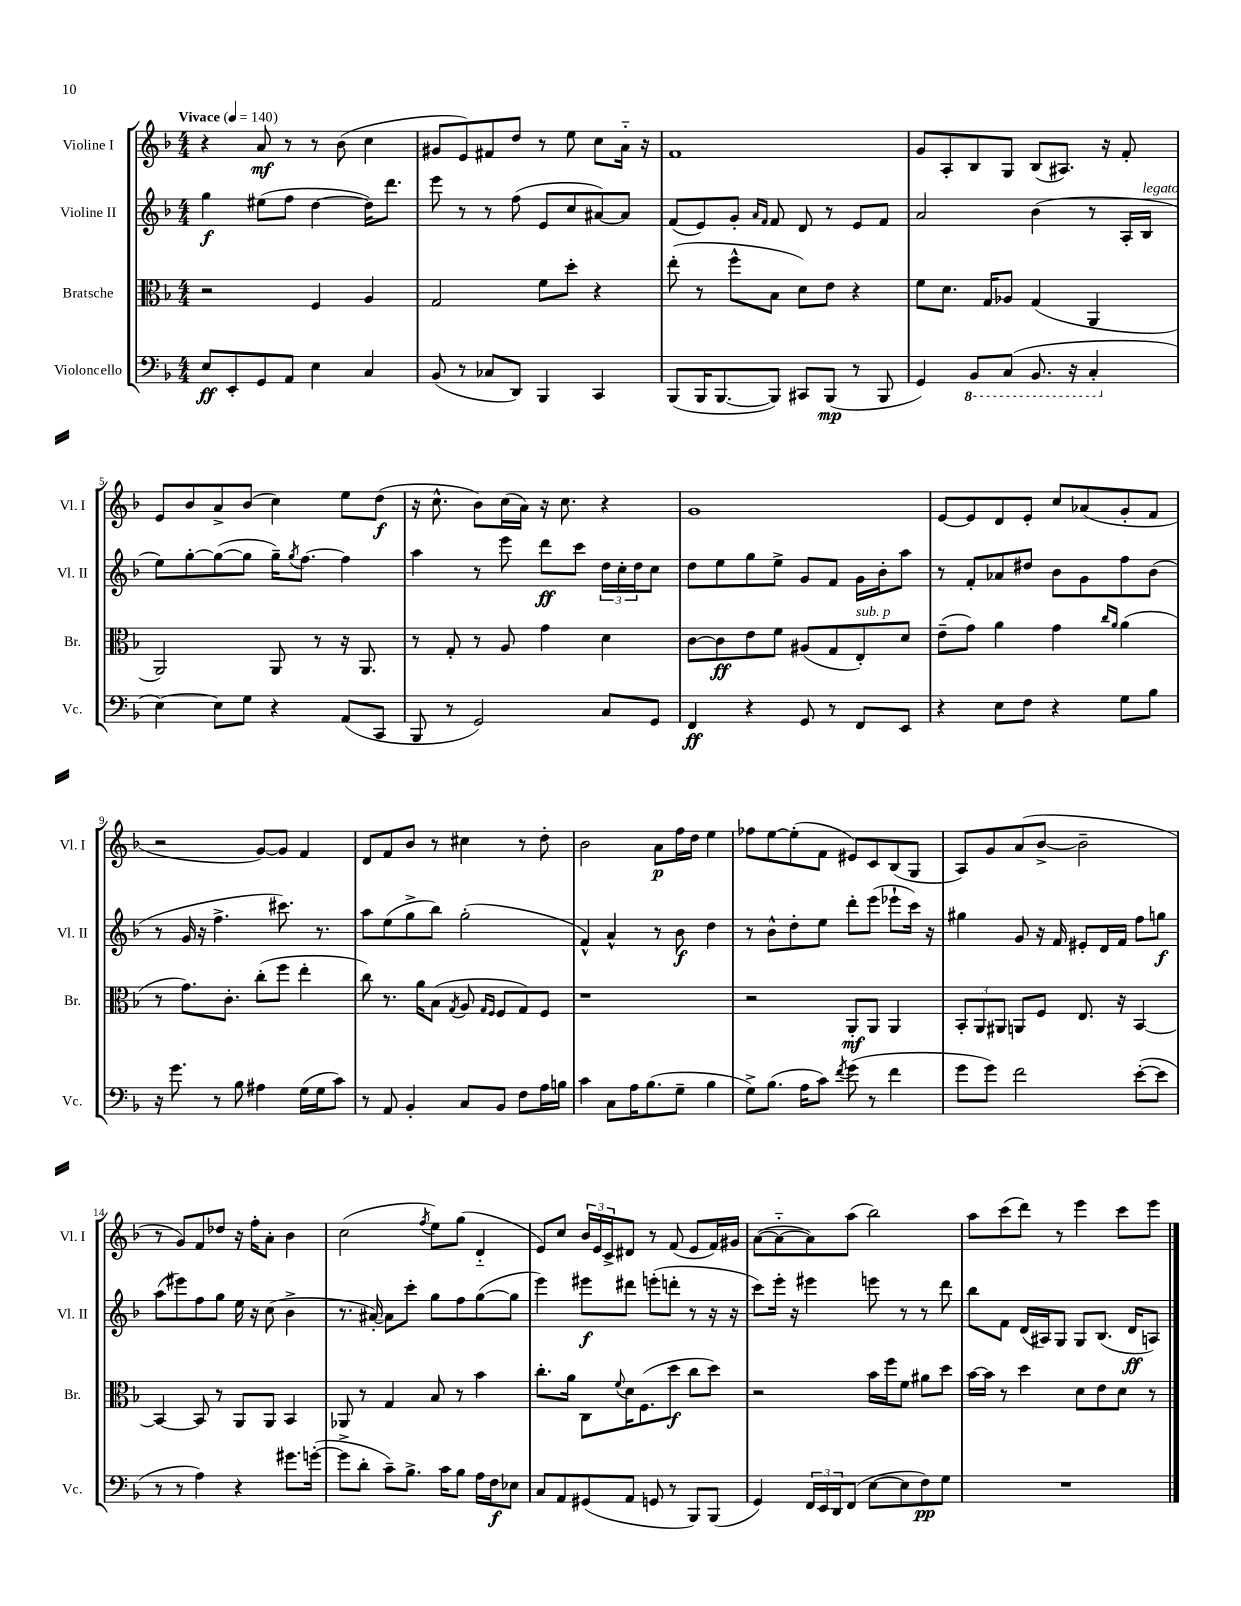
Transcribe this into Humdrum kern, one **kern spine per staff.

**kern	**kern	**kern	**kern
*staff4	*staff3	*staff2	*staff1
*clefF4	*clefC3	*clefG2	*clefG2
*k[b-]	*k[b-]	*k[b-]	*k[b-]
*M4/4	*M4/4	*M4/4	*M4/4
*MM140	*MM140	*MM140	*MM140
8E	2r	4gg	4r
8EE'	.	.	.
8GG	.	(8ee#	8a
8AA	.	8ff	8r
4E	4F	[4dd	8r
.	.	.	(8b-
4C	4A	16dd])	4cc
.	.	8.ddd	.
=	=	=	=
(8BB-	2G	8eee	8g#
8r	.	8r	8e)
8C-	.	8r	8f#
8DD)	.	(8ff	8dd
4BBB-	8f	8e	8r
.	8dd'	8cc	8ee
4CC	4r	[8a#)	8cc
.	.	8a#]	16a'~
.	.	.	16r
=	=	=	=
(8BBB-	(8ee'	(8f	1f
16BBB-	8r	8e)	.
[8.BBB-	.	.	.
.	8ff^^	8g'	.
.	.	16qqa	.
.	.	16qqf	.
8BBB-])	8B-	8f	.
8CC#	8d)	8d	.
(8BBB-	8e	8r	.
8r	4r	8e	.
8BBB-	.	8f	.
=	=	=	=
4GG)	8f	2a	8g
.	8.d	.	8A'
8BBB-	.	.	8B-
.	16G	.	.
(8CC	8A-	.	8G
8.BBB-	(4G	(4b-	(8B-
.	.	.	8.A#)
16r	.	.	.
4CC'	4AA	8r	.
.	.	.	16r
.	.	16A'	8f'
.	.	16B-	.
=	=	=	=
[4E)	2AA)	8ee)	8e
.	.	[8gg'	8b-
8E]	.	(8gg_	8a^
8G	.	8gg]	(8b-
4r	8AA	16gg~)	4cc)
.	.	8qgg	.
.	.	[8.ff	.
.	8r	.	.
(8AA	16r	4ff]	8ee
.	8.AA	.	.
8CC	.	.	(8dd
=	=	=	=
8BBB-	8r	4aa	16r
.	.	.	8.cc^^
8r	8G'	.	.
2GG)	8r	8r	8b-)
.	8A	8eee	(16cc
.	.	.	16a)
.	4g	8ddd	16r
.	.	.	8.cc
.	.	8ccc	.
8C	4d	24dd	4r
.	.	24cc'	.
.	.	24dd	.
8GG	.	8cc	.
=	=	=	=
4FF	[8c	8dd	1g
.	8c]	8ee	.
4r	8e	8gg	.
.	8f	8ee^	.
8GG	(8A#	8g	.
8r	8G	8f	.
8FF	8E')	16g	.
.	.	16b-'	.
8EE	8d	8aa	.
=	=	=	=
4r	(8e~	8r	[8e
.	8g)	8f'	8e]
8E	4a	8a-	8d
8F	.	8dd#	8e'
4r	4g	8b-	8cc
.	.	8g	(8a-
.	16qqcc	.	.
.	16qqa	.	.
8G	(4a	8ff	8g'
8B-	.	(8b-	8f
=	=	=	=
16r	8r	8r	2r
8.g	.	.	.
.	8.g)	16g	.
.	.	16r	.
8r	.	4.ff^	.
.	8.c'	.	.
8B-	.	.	.
4A#	(8cc'	.	[8g)
.	8ff	8.ccc#)	8g]
(16G	4ee'	.	4f
16G	.	8.r	.
8c)	.	.	.
=	=	=	=
8r	8cc)	8aa	8d
8AA	8.r	(8ee	8f
4BB-'	.	8gg^	8b-
.	16a	.	.
.	(8B-	8bb-)	8r
.	8qG	.	.
8C	8A	(2gg'	4cc#
.	16qqG	.	.
.	16qqF	.	.
8BB-	8F	.	.
8F	8G)	.	8r
16A	8F	.	8dd'
16B	.	.	.
=	=	=	=
4c	1r	4f^^)	2b-
8C	.	4a^^	.
16A	.	.	.
(8.B-	.	.	.
.	.	8r	8a
8G~	.	8b-	16ff
.	.	.	16dd
4B-	.	4dd	4ee
=	=	=	=
8G^)	2r	8r	8ff-
(8.B-	.	8b-^^	[8ee
.	.	8dd'	(8ee']
16A	.	.	.
8c)	.	8ee	8f
8qf	.	.	.
(8g	8AA'	8ddd'	8e#)
8r	8AA	(8eee	8c
4f	4AA	8eee-`	(8B-
.	.	16ccc)	8G
.	.	16r	.
=	=	=	=
8g	12BB-'	4gg#	8A)
.	12AA	.	.
8g)	.	.	8g
.	12AA#	.	.
2f	8AA	8g	(8a
.	8F	16r	[8b-^
.	.	16f	.
.	8.E	8e#'	2b-~]
.	.	16d	.
.	16r	16f	.
([8e'	[4BB-	8ff	.
8e]	.	8gg	.
=	=	=	=
8r	4BB-_	(8aa	8r
8r	.	8eee#)	8g)
4A)	8BB-]	8ff	8f
.	8r	8gg	8dd-
4r	8AA	16ee	16r
.	.	16r	16ff'
.	8AA	(8cc	8a'
8.g#	4BB-	4b-^	4b-
([16g'	.	.	.
=	=	=	=
8g^]	8AA-	8.r	(2cc
8d'	8r	.	.
.	.	[16a#')	.
8c~)	4G	8a#]	.
8.B-^	.	8ccc'	.
.	.	.	8qff
.	8B-	8gg	8ee)
16c	.	.	.
8B-	8r	8ff	(8gg
16A	4b-	([8gg	4d'~
16F	.	.	.
8E-	.	8gg]	.
=	=	=	=
8C	8.cc'	4eee)	8e)
8AA	.	.	8cc
.	16a	.	.
(8GG#	8C	8eee#	24b-
.	.	.	24e
.	.	.	24c^
.	8qqf	.	.
8AA	16d	8ddd#	8d#
.	(8.F	.	.
8GG	.	(8eee'	8r
8r	8dd	8ddd'	(8f
8BBB-)	8cc	8r	8e
(8BBB-	8dd)	16r	16f)
.	.	16r	16g#
=	=	=	=
4GG)	2r	8ccc)	([8a
.	.	16eee'	8a'~_
.	.	16r	.
24FF	.	4eee#	8a])
24EE	.	.	.
24DD	.	.	.
(8FF	.	.	(8aa
[8E	16b-	8eee	2bb-)
.	16ff	.	.
8E]	8f	8r	.
8F)	8a#	8r	.
8G	8dd	8ddd	.
=	=	=	=
1r	[16b-	8bb-	8aa
.	16b-]	.	.
.	8r	8f	(8ccc
.	4dd	(16d	8ddd)
.	.	16A#)	.
.	.	8G	8r
.	8d	8G	4eee
.	8e	(8.B-	.
.	8d	.	8ccc
.	.	16d	.
.	8r	8A)	8eee
==	==	==	==
*-	*-	*-	*-
